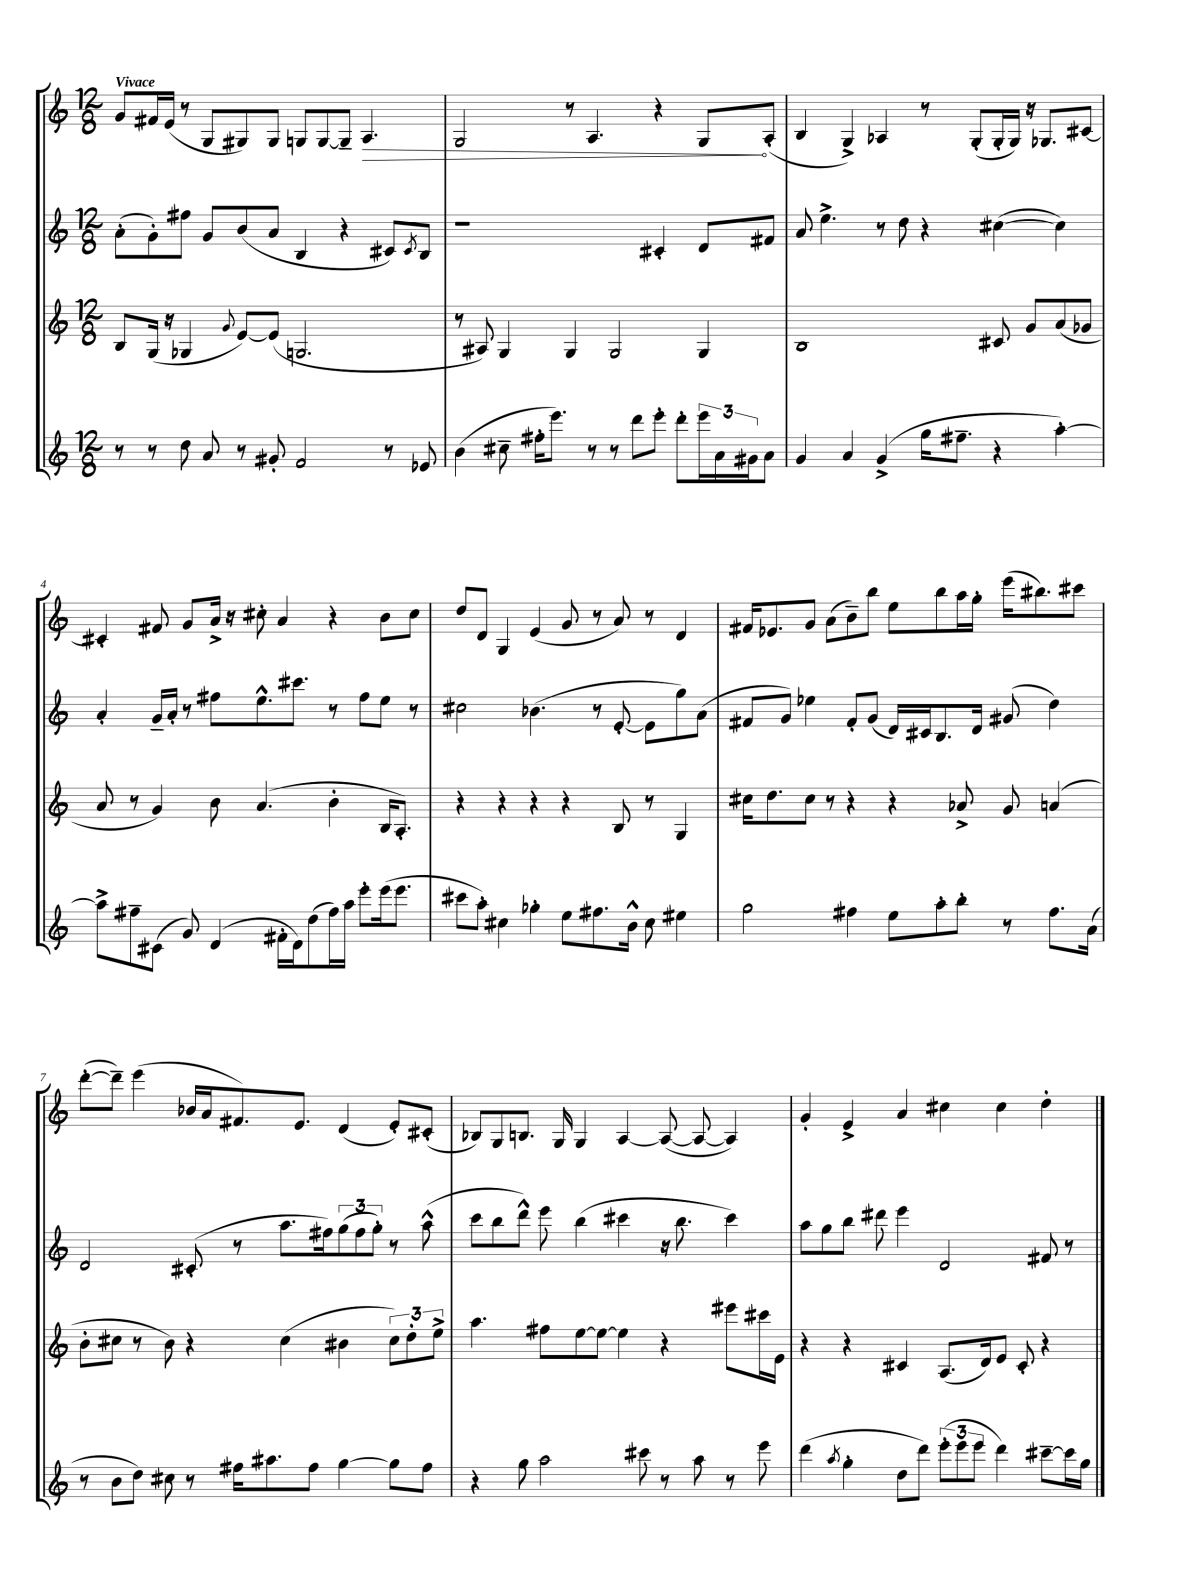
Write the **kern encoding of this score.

**kern	**kern	**kern	**kern
*staff4	*staff3	*staff2	*staff1
*clefG2	*clefG2	*clefG2	*clefG2
*k[]	*k[]	*k[]	*k[]
*M12/8	*M12/8	*M12/8	*M12/8
8r	8B/L	(8a'\L	8g/L
8r	(16G/Jk	8g'\)	16f#/L
.	16r	.	(16e/JJ
8dd\	4G-/	8ff#\J	8r
8a/	.	8g/L	8G/L
.	8qqg/	.	.
8r	[8e/L)	(8b/	8G#/)
8g#'/	(8e/]J	8a/J	8G#/J
2f/	2.G/	4B/	8G/L
.	.	.	[8G/
.	.	4r	8G~/]J
.	.	.	4.A/
8r	.	8c#/L)	.
.	.	8qc#/	.
8e-/	.	8B/J	.
=	=	=	=
(4b\	8r	1r	2G/
.	8A#/)	.	.
8cc#~\	4G/	.	.
16ff#'\LK	.	.	.
8.eee\J)	.	.	.
.	4G/	.	8r
8r	.	.	4.A/
8r	2G/	.	.
8ddd\L	.	.	.
8eee'\J	.	4c#'/	4r
8ddd'\L	.	.	.
24eee\L	4G/	8d/L	8G/L
24a\	.	.	.
24g#\J	.	.	.
8a\J	.	8f#/J	(8A'/J
=	=	=	=
4g/	1B	8a/	4B/
.	.	4.ee^\	.
4a/	.	.	4G^/)
(4g^/	.	8r	4A-/
.	.	8dd\	.
16gg\LK	.	4r	8r
8.ff#~\J	.	.	.
.	.	.	(8G'/L
4r	8c#/	([4cc#\	16G'/L
.	.	.	16G/JJ)
.	8g/L	.	16r
.	.	.	8.G-/L
[4aa'\)	(8a/	4cc#\])	.
.	8g-/J	.	[8c#/J
=	=	=	=
8aa^\]L	8a/	4a'/	4c#'/]
8ff#~\	8r	.	.
(8c#\J	4g/)	16g~/LL	8f#/
.	.	16a'/JJ	.
8g/)	.	8r	8g/L
(4d/	8b\	8ff#\L	16a^/Jk
.	.	.	16r
.	(4.a/	8.ee^^\	8cc#'\
16f#'\LL	.	.	4a/
16d\J)	.	8.ccc#\J	.
(8dd\	.	.	.
16ff#\L)	4b'\	8r	4r
16aa\JJ	.	.	.
8eee'\L	.	8ff#\L	.
(16eee\k	16B/LK	8ee\J	8b\L
8.eee\J	8.A'/J)	.	.
.	.	8r	8cc#\J
=	=	=	=
8ccc#\L	4r	2cc#\	8dd/L
8aa'\J)	.	.	8d/J
4cc#\	4r	.	4G/
4gg-'\	4r	(4.b-\	(4e/
8ee\L	4r	.	8g/
8.ff#\	.	8r	8r
.	8B/	[8e'/	8a/)
16b^^\Jk	.	.	.
8cc#\	8r	8e\]L	8r
4ee#\	4G/	8gg\)	4d/
.	.	(8a\J	.
=	=	=	=
2gg\	16cc#\LK	8f#/L	16f#/LK
.	8.dd\	.	8.e-/
.	.	8g/J)	.
.	8cc#\J	4ee-\	8g/J
.	8r	.	(8a\L
4ff#\	4r	8f#'/L	8b~\)
.	.	(8g/J	8bb\J
8ee\L	4r	16d/LL)	8ee\L
.	.	16c#/J	.
8aa'\	.	8.B/	8bb\
8bb'\J	8a-^/	.	16aa\L
.	.	16d/Jk	16gg'\JJ
8r	8g/	(8g#/	(16eee\LK
.	.	.	8.bb#\)
8.ff#\L	(4a/	4dd\)	.
.	.	.	8ccc#\J
(16a\Jk	.	.	.
=	=	=	=
8r	8b'\L	2d/	([8ddd'\L
8b\L	8cc#\J	.	8ddd~\]J)
8dd\J)	8r	.	(4eee\
8cc#\	8b\)	.	.
8r	4r	(8c#'/	16b-/LL
.	.	.	16a/J
16ff#\LK	.	8r	8.f#/)
8.aa#\	.	.	.
.	(4cc#\	8.aa\L	.
.	.	.	8.e/J
8ff#\J	.	.	.
.	.	16ff#\k)	.
[4gg\	4b#\	(12gg\	(4d/
.	.	12ff#\	.
.	.	12gg'\J)	.
8gg\]L	12cc#\L)	8r	8e'/L)
.	12dd'\	.	.
8ff#\J	.	(8aa^^\	(8c#'/J
.	12ee^\J	.	.
=	=	=	=
4r	4.aa\	8ccc\L	8B-/L)
.	.	8bb\	8G/
8gg\	.	8ddd^^\J)	8.B/J
2aa\	8ff#\L	8eee\	.
.	.	.	16G/
.	[8ee\	(4bb\	4G/
.	8ee\_J	.	.
.	4ee\]	4ccc#\	[4A/
8ccc#\	.	.	.
8r	4r	16r	(8A/_
.	.	8.bb\	.
8aa\	.	.	8A/_
8r	8eee#\L	4ccc#\)	4A/])
8eee\	16ccc#\L	.	.
.	16e\JJ	.	.
=	=	=	=
(4ddd\	4r	8aa\L	4g'/
.	.	8gg\	.
8qaa/	.	.	.
4gg'\	4r	8bb\J	4e^/
.	.	8ddd#\	.
8dd\L	4c#/	4eee\	4a/
8ddd\J)	.	.	.
(12eee'\L	(8.A/L	2d/	4cc#\
12eee\	.	.	.
12eee\J	.	.	.
.	16d/k)	.	.
4ddd\)	8e/J	.	4cc#\
.	8c#'/	.	.
[8ccc#~\L	4r	8f#/	4dd'\
16ccc#\]L	.	8r	.
16gg\JJ	.	.	.
==	==	==	==
*-	*-	*-	*-
